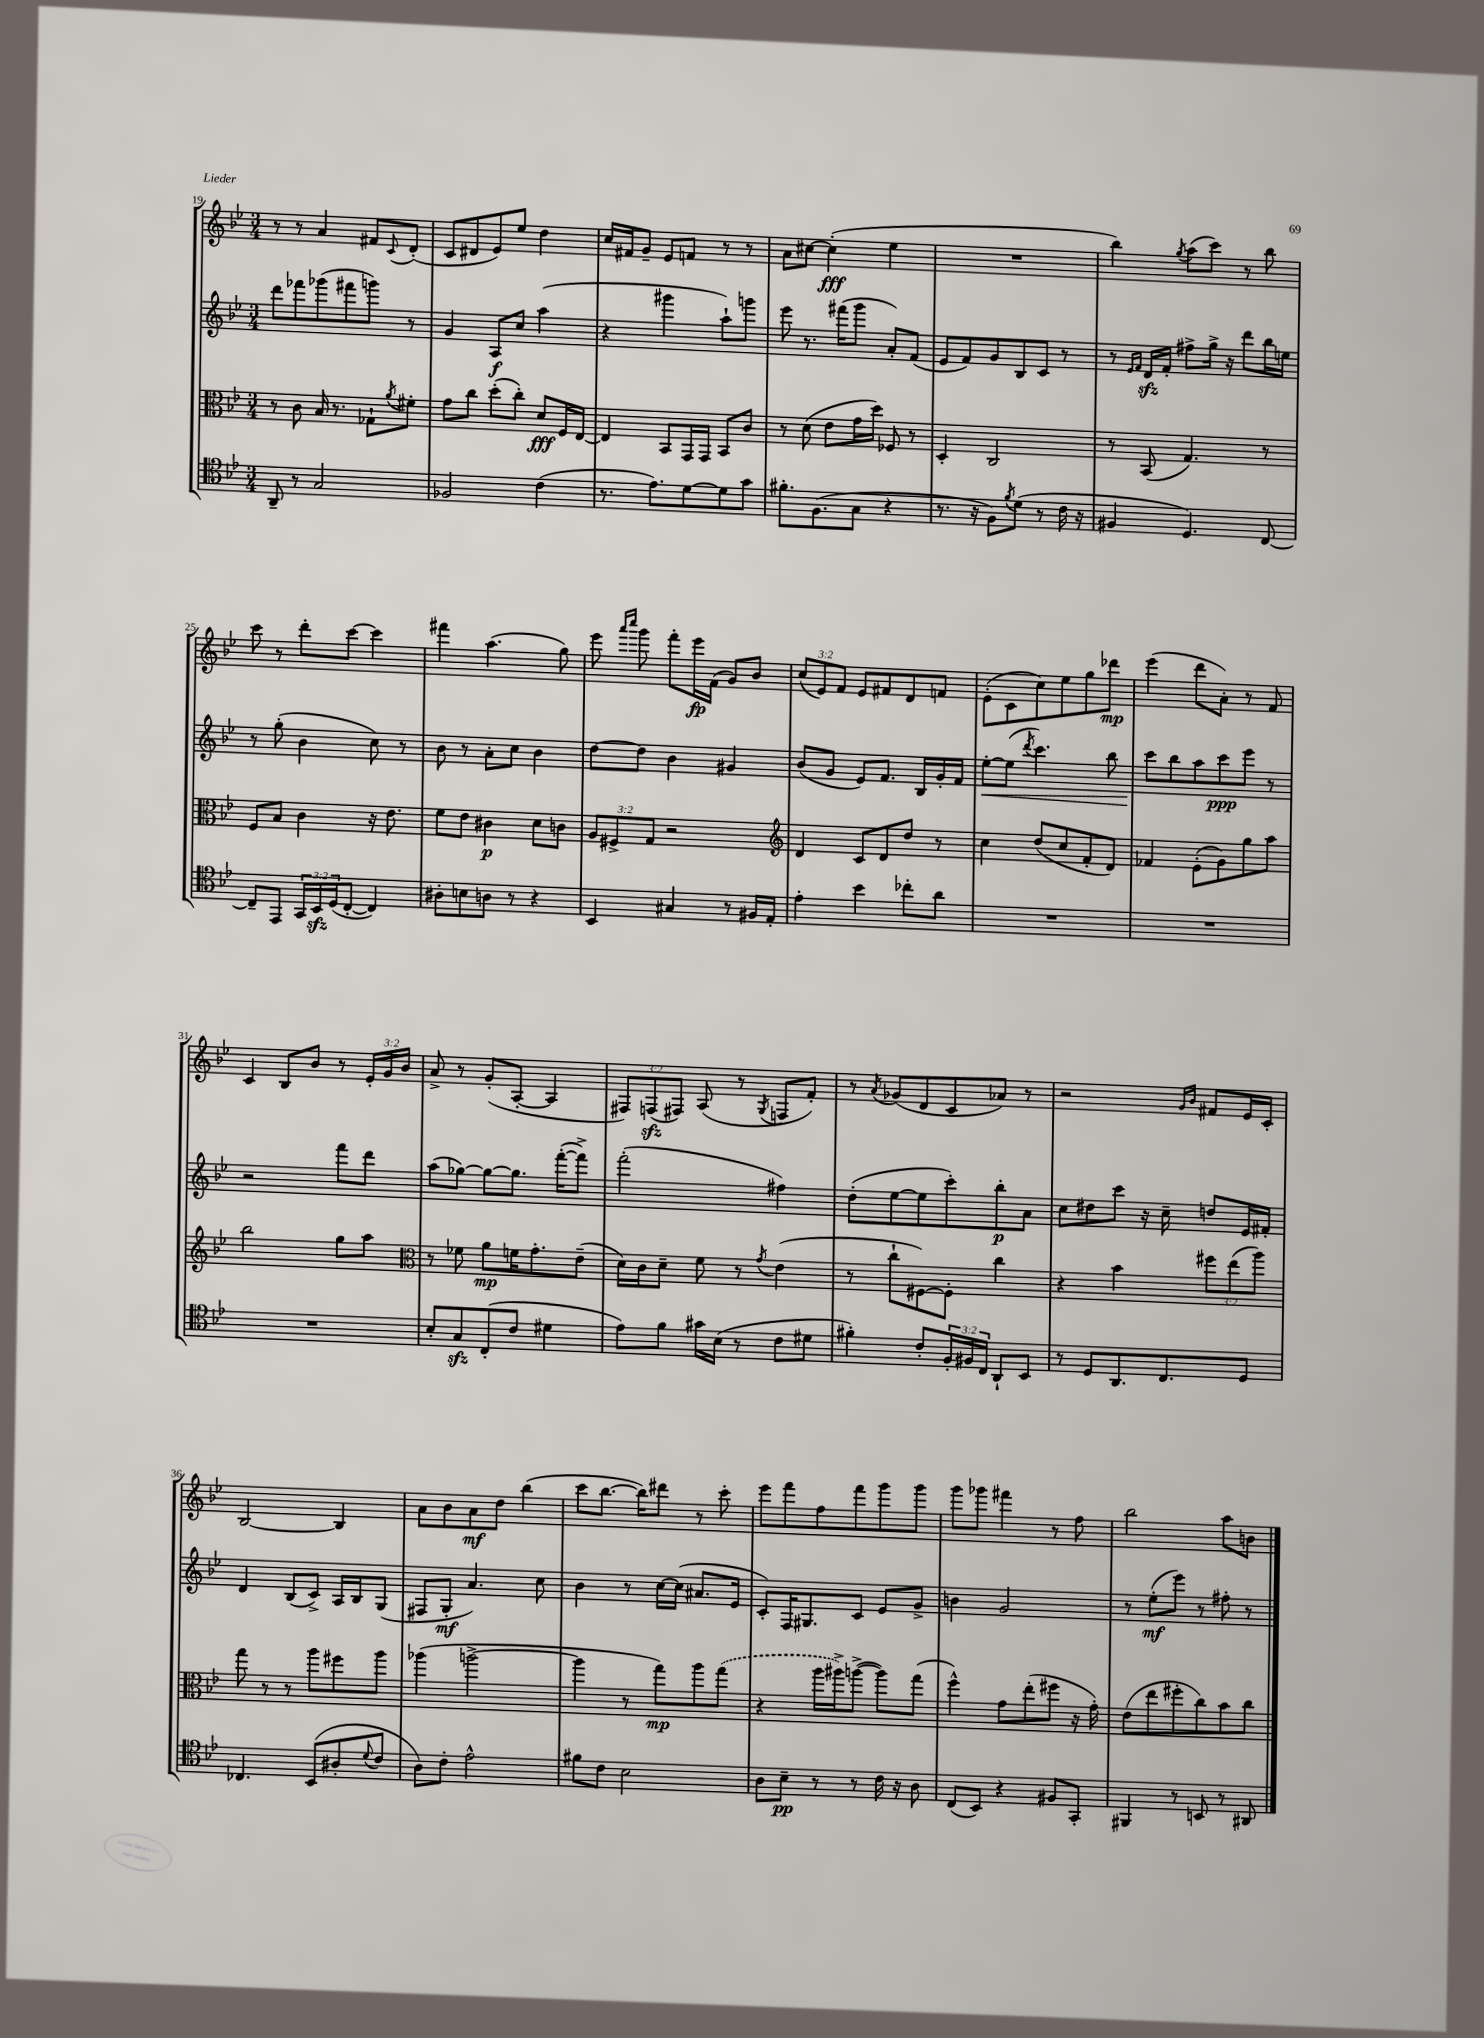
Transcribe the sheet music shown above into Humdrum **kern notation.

**kern	**kern	**kern	**kern
*staff4	*staff3	*staff2	*staff1
*clefC4	*clefC3	*clefG2	*clefG2
*k[b-e-]	*k[b-e-]	*k[b-e-]	*k[b-e-]
*M3/4	*M3/4	*M3/4	*M3/4
8AA~/	8r	8ddd\L	8r
8r	8c\	8fff-\	8r
2G/	16B-/	(8ggg-\	4a/
.	8.r	.	.
.	.	8fff#\	.
.	8G-`\L	8ggg\J)	8f#/L
.	8qa/	.	8qqc/
.	8f#'\J	8r	(8d'/J
=	=	=	=
2F-/	8g\L	4g/	8c/L
.	8cc\J	.	8d#/
.	(8dd'\L	8A/L	8e-/)
.	8cc'\J)	8cc/J	8ee-/J
(4c\	8d/L	(4aa\	4dd\
.	16F/L	.	.
.	[16E-/JJ	.	.
=	=	=	=
8.r	4E-/]	4r	16cc/LL
.	.	.	16f#/J
.	.	.	8g~/J
8.e-\L)	.	.	.
.	8BB-/L	4ggg#\	8e-/L
[8d\	16GG/L	.	8f/J
.	16GG/JJ	.	.
8d\]	8BB-/L	8aa`\L)	8r
8g\J	8c/J	8ggg\J	8r
=	=	=	=
8.f#'\L	8r	8eee-\	8a\L
.	(8d\	8.r	[8cc#\J
(8.F\	.	.	.
.	8e-\L	.	(4cc#'\]
.	.	(16fff#\LK	.
8G\J	16g\L	8ggg\J	.
.	16dd\JJ)	.	.
4r	8F-/	8a'/L)	4ee-\
.	8r	(8f/J	.
=	=	=	=
8.r	4D'/	8e-/L	2.r
.	.	8f/)	.
16r	.	.	.
8F\L)	2C/	8g/	.
8qf/	.	.	.
(8d\J	.	8B-/	.
8r	.	8c/J	.
16c\	.	8r	.
16r	.	.	.
=	=	=	=
4F#/	8r	8r	4bb-\)
.	.	16qqe-/LL	.
.	.	16qqf/JJ	.
.	(8BB-/	16d/LL	.
.	.	16f'/JJ	.
.	.	.	8qgg/
4.D/)	4.G/)	8ff#^\L	(8aa\L
.	.	16gg^\Jk	8ccc\J)
.	.	16r	.
.	.	8ddd\L	8r
[8C/	8r	16bb-\L	8bb-\
.	.	16ee\JJ	.
=	=	=	=
8C~/]L	8F/L	8r	8ccc\
8EE-/J	8B-/J	(8gg'\	8r
24GG/LL	4c\	4b-\	8ddd'\L
24BB-/	.	.	.
(24D/J	.	.	.
[8C'/J	.	.	[8ccc\J
4C/])	16r	8cc\)	4ccc\]
.	8.e-\	.	.
.	.	8r	.
=	=	=	=
8A#'\L	8f\L	8b-\	4fff#\
8B\	8e-\J	8r	.
8A\J	4c#\	8a'\L	(4.aa\
8r	.	8cc\J	.
4r	8d\L	4b-\	.
.	8c\J	.	8gg\)
=	=	=	=
4BB-/	12A/L	[8dd\L	8eee-\
.	12F#^/	.	.
.	.	.	16qqaaa/LL
.	.	.	16qqcccc/JJ
.	.	8dd\]J	8ggg\
.	12G/J	.	.
4G#/	2r	4b-\	8fff'\L
.	.	.	16eee-\L
.	.	.	(16f\JJ
8r	.	4g#/	8g/L)
16F#/LL	.	.	8b-/J
16E-'/JJ	.	.	.
=	=	=	=
*	*clefG2	*	*
4e-'\	4d/	(8b-/L	(12cc/L
.	.	.	12e-/)
.	.	8g/J	.
.	.	.	12f/J
4b-\	8c/L	8e-/L)	8e-/L
.	8d/	8.f/J	8f#/
8cc-'\L	8dd/J	.	8d/
.	.	16B-/LL	.
8a\J	8r	16g'/	8f/J
.	.	16f/JJ	.
=	=	=	=
2.r	4cc\	[8ee-'\L	(8e-'\L
.	.	(8ee-\]J	8c\
.	.	8qddd/	.
.	(8dd/L	4.ccc\)	8cc\)
.	8cc/	.	8ee-\
.	8f'/	.	8gg\
.	8d/J)	8bb-\	8ddd-\J
=	=	=	=
2.r	4f-/	8ccc\L	(4eee-\
.	.	8bb-\	.
.	(8e-'\L	8aa\	8ddd\L
.	8g\)	8ccc\	8a'\J)
.	8gg\	8eee-\J	8r
.	8aa\J	8r	8f/
=	=	=	=
2.r	2bb-\	2r	4c/
.	.	.	8B-/L
.	.	.	8b-/J
.	8gg\L	8fff\L	8r
.	8aa\J	8ddd\J	24e-'/LL
.	.	.	24g/
.	.	.	24b-/JJ
=	=	=	=
*	*clefC3	*	*
8B-'/L	8r	(8aa\L	8a^/
8G/	8f-\	[8gg-\J)	8r
(8C'/	8a\L	8gg-\_L	(8g'/L
8c/J	16f\K	8.gg-\]J	[8A'/J
.	8.g'\	.	.
4d#\	.	.	4A/]
.	.	([16fff'\LK	.
.	(8e-~\J	8fff^\]J)	.
=	=	=	=
8e-\L)	16d\LL)	(2fff'\	12F#/L)
.	16c\J	.	.
.	.	.	(12F/
8f\J	8d~\J	.	.
.	.	.	12F#/J)
16g#\LL	8f\	.	(8A/
(16B-\JJ	.	.	.
8r	8r	.	8r
.	8qg/	.	8qG/
8c\L	(4e-\	4ff#\)	8F/L
8d#\J	.	.	8f'/J)
=	=	=	=
4f#'\)	8r	(8dd'\L	8r
.	.	.	8qa/
.	8cc`\L	[8ee-\	(8g-/L
8c'/L	[8F#\)	8ee-\]	8d/
24F'/L	8F#'\]J	8ccc'\)	8c/
24F#/	.	.	.
24C/JJ	.	.	.
8AA`/L	4cc\	8bb-'\	8a-/J)
8BB-/J	.	8a\J	8r
=	=	=	=
8r	4r	8cc\L	2r
8D/L	.	8dd#\	.
8.AA/	4b-\	8ccc\J	.
.	.	16r	.
8.C/	.	16cc~\	.
.	.	.	16qqg/LL
.	.	.	16qqb-/JJ
.	12ff#\L	8dd/L	8f#/L
.	(12ee-\	.	.
8D/J	.	16e-/L	16e-/L
.	12aa\J)	.	.
.	.	16f#'/JJ	16c'/JJ
=	=	=	=
4.C-/	8gg\	4d/	[2B-/
.	8r	.	.
.	8r	(8B-/L	.
(8BB-/L	8aa\L	8c^/J)	.
8A#'/	8ff#\	16A/LL	4B-/]
.	.	16B-/J	.
8qqd/	.	.	.
8c/J	8aa\J	(8G/J	.
=	=	=	=
8A\L)	(4aa-\	8F#/L	8a\L
8c'\J	.	8G'/J	8b-\
2e-^^\	[2aa^\	4.a/)	8a\
.	.	.	8dd\J
.	.	.	(4bb-\
.	.	8cc\	.
=	=	=	=
8f#\L	4aa\]	4b-\	8ccc\L
8c\J	.	.	[8.bb-\J
2B-\	8r	8r	.
.	.	.	16bb-\]LK)
.	8gg\L)	[16cc\LL	8ddd#\J
.	.	(16cc\]JJ	.
.	8aa\	8.a#/L	8r
.	(8gg\J	.	8ccc'\
.	.	16e-/Jk	.
=	=	=	=
8A\L	4r	8c'/L)	8eee-\L
8B-~\J	.	16F/K	8fff\
.	.	8.G#/	.
8r	16aa\LL	.	8ff\
.	16aa#^\J)	.	.
8r	([8aa^\J	8c/J	8fff\
16c\	8aa\]L)	8e-/L	8ggg\
16r	.	.	.
8A\	(8gg\J	8g^/J	8ggg\J
=	=	=	=
(8C/L	4ff^^\)	4b\	8ggg\L
8BB-/J)	.	.	8ggg-\J
4r	8g\L	2g/	4fff#\
.	(8ee-'\	.	.
8F#/L	8ff#\J	.	8r
8GG'/J	16r	.	8ff\
.	16g'\)	.	.
=	=	=	=
4FF#/	(8e-\L	8r	2bb-\
.	8ee-\	(8ee-'\L	.
8r	8ff#'\	8eee-\J)	.
8BB/	8cc\)	8r	.
8r	8b-\	8ff#'\	8aa\L
8AA#/	8cc\J	8r	8b\J
==	==	==	==
*-	*-	*-	*-
